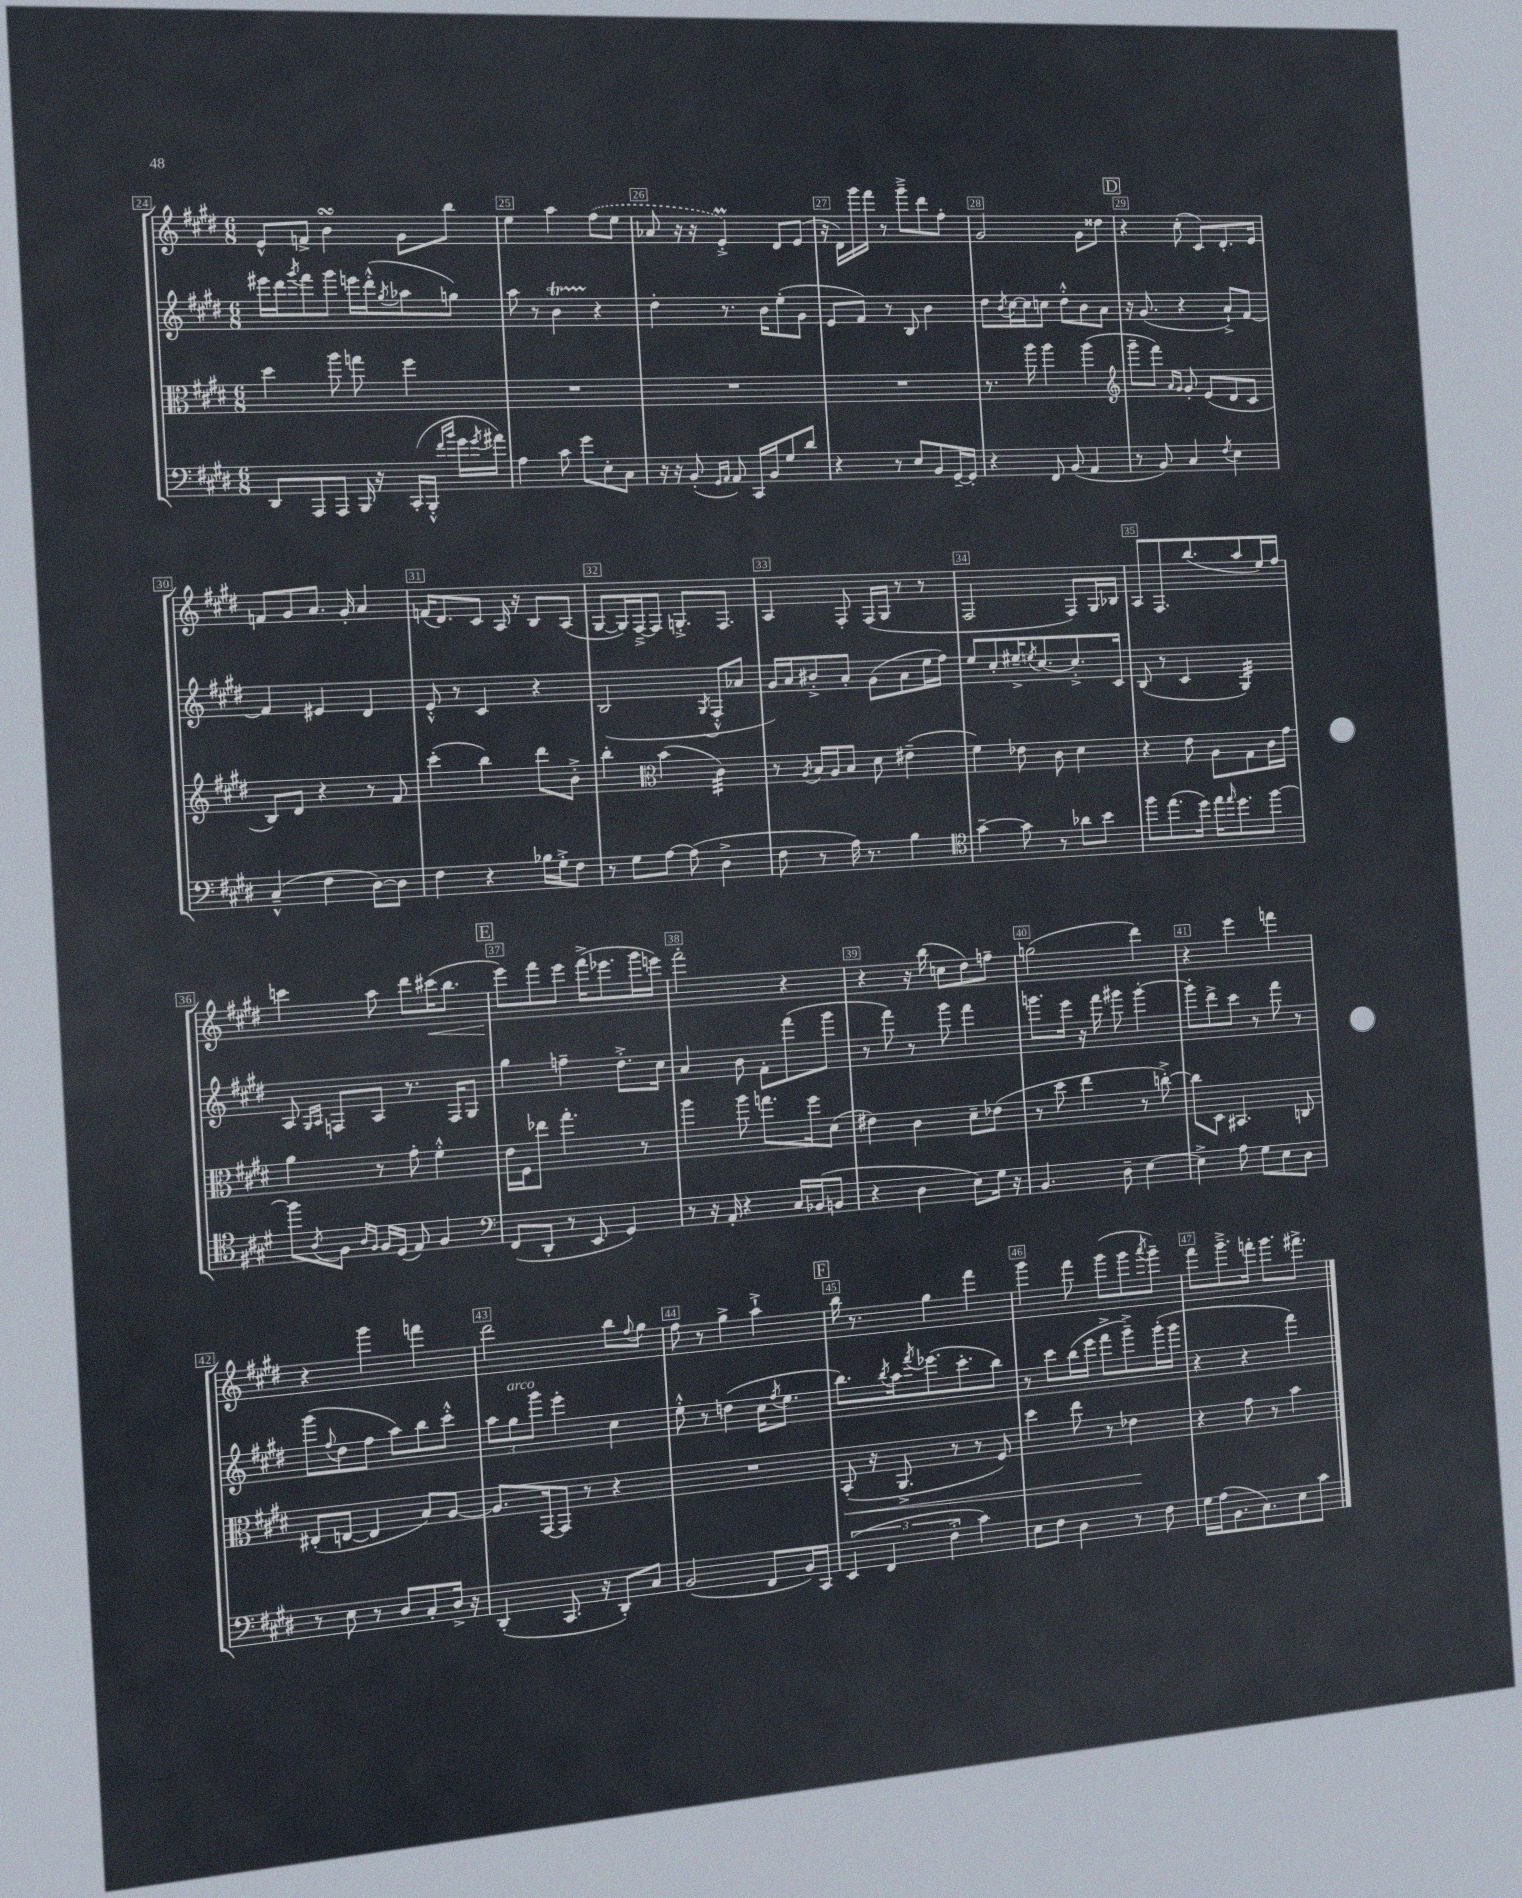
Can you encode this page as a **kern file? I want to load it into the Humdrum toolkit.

**kern	**kern	**kern	**kern
*staff4	*staff3	*staff2	*staff1
*clefF4	*clefC3	*clefG2	*clefG2
*k[f#c#g#d#]	*k[f#c#g#d#]	*k[f#c#g#d#]	*k[f#c#g#d#]
*M6/8	*M6/8	*M6/8	*M6/8
8DD#	4dd#	16eee#	8e^^
.	.	16ddd#	.
.	.	8qggg#	.
8AAA	.	8fff#	8f^
8AAA	8aa	8ggg#	4b
16BBB	8gg	16eee	.
16r	.	(16ddd#'^^	.
.	.	8qgg#	.
(16CC#'	4ff#	8aa-	8g#
16BBB'^^	.	.	.
16qqf#	.	.	.
16qqb	.	.	.
16g#	.	8gg)	8bb
8qg#	.	.	.
16a#)	.	.	.
=	=	=	=
4A	2.r	8aa	4ee
.	.	8r	.
8c#	.	4b	4aa
8g#	.	.	.
8E'	.	4r	(8ff#
8C#	.	.	8ee
=	=	=	=
16r	2.r	4dd#'	8a-
16r	.	.	.
(8BB'	.	.	16r
.	.	.	16r
16qqGG#	.	.	.
16qqAA	.	.	.
8AA)	.	8.r	4e'^)
16CC#	.	.	.
16BB	.	16b	.
8G#	.	(8ee'	8d#
8d#	.	8g#	(8e
=	=	=	=
4r	2.r	8e	16r
.	.	.	16d#)
.	.	8f#)	16ggg#
.	.	.	16fff#
8r	.	8r	8r
8E	.	8B	8ggg#~^
8BB	.	4b	8ddd#
[16GG#~	.	.	8ff#'
16GG#']	.	.	.
=	=	=	=
4r	8.r	8dd#	2g#
.	.	8qb	.
.	.	[16cc#	.
.	16aa	16cc#]	.
8FF#	4aa	8cc	.
(8BB	.	8dd#'^^	.
4AA	(4aa	8b	8g#
.	.	8a	8dd##
=	=	=	=
*	*clefG2	*	*
8r	8ggg#~	16r	4r
.	.	(8.g#	.
8BB)	8fff#)	.	.
.	16qqa	.	.
.	16qqg#	.	.
4C#	8g#'	4r	(8cc#'
.	(8e	.	8c#)
8qF#	.	.	.
4E	8d#	8a`^)	8.d#'
.	8c#	[8f#	.
.	.	.	16e
=	=	=	=
(4C#~^^	8B)	4f#]	8f
.	8d#	.	8g#
4F#	4r	4e#	8.a
.	.	.	16g#'
[8D#)	8r	4d#	4a
8D#]	8f#	.	.
=	=	=	=
4F#	(4ccc#'	8e'^^	(16f
.	.	.	8.d#)
.	.	8r	.
4r	4bb)	4c#	8c#
.	.	.	16A
.	.	.	16r
16B-	8ddd#	4r	8B
16G#'^	.	.	.
8F#	8b'^	.	(8A
=	=	=	=
8r	4bb'	(2B	[8G#
8G#	.	.	16G#])
.	.	.	[16F#~^
*	*clefC3	*	*
[8A	(4b	.	8F#]
(8A]	.	.	8.G'^
.	.	8qG#	.
4D#^	4c#)	8F#'^^	.
.	.	.	8.F#
.	.	8a-	.
=	=	=	=
8F#	8r	16g#)	4A
.	.	16a	.
.	8qA	.	.
8r	16B	8b#'^	.
.	16A	.	.
16A)	8B	8a'	8F#'
8.r	.	.	.
.	8d#	(8g#	(16F#
.	.	.	16G#
4B	(4e#~	8a	8r
.	.	16ee	8r
.	.	16ff#)	.
=	=	=	=
*clefC4	*	*	*
[4g#~	4f#)	8ee	2F#
.	.	8cc#'	.
8g#]	8e-	16ee#~^	.
.	.	8qee	.
.	.	[8.cc#	.
8r	8c#	.	.
8a-	4d#	8.cc#'^]	8F#)
8b	.	.	16G#
.	.	16c#	16B-
=	=	=	=
8ff#	4r	(8B	8A
(8.ee	.	8r	8.F#
.	8e	4c#	.
16dd#)	.	.	(8.bb
16ee	8A	.	.
16qqee	.	.	.
8.dd#	.	.	.
.	8G#	4G#)	8aa
[8ff#	16c#	.	16ee)
.	16g#	.	16ff#
=	=	=	=
8ff#]	4a	8A	4ccc
.	.	16qqG#	.
8qA	.	16qqA	.
8F#	.	8F	.
16qqA	.	.	.
16qqF#	.	.	.
16F#	8r	8A	8aa
(16D#	.	.	.
8E)	8g#'	8.r	8ddd#
4F#	4f#'^^	.	(16ccc#
.	.	16F	8.bb
.	.	8G#	.
=	=	=	=
*clefF4	*	*	*
(8FF#	16e	4gg#	8eee)
.	16F#	.	.
8DD#'	8ee-	.	8fff#
8r	4.gg#'	4ff~	8eee
8EE	.	.	(16fff#^
.	.	.	8.eee-
4GG#)	.	8.dd#'^	.
.	8r	.	16ggg#
.	.	16cc#	16eee)
=	=	=	=
8r	4aa	4a	2fff#'
16r	.	.	.
16AA'	.	.	.
4r	8aa	8b	.
.	8.gg	8f#'	.
16C#	.	(8fff#	4r
(16BB-	16ff#	.	.
8BB	(8d#	8ggg#	.
=	=	=	=
4r	4e#)	8r	4r
.	.	8fff#)	.
4D#	4c#	8r	16r
.	.	.	(16bb
.	.	8ggg#	8cc
8E)	8d#~	4fff#	8dd#)
16G#	(8e-	.	8ff~
16r	.	.	.
=	=	=	=
4.BB	8r	8.ggg	(2gg
.	8dd#	.	.
.	.	16eee	.
.	4ee	16r	.
.	.	16fff#	.
8D#~	.	8ggg#	.
[4E	8r	[4ggg#'	4ddd#)
.	[8cc'^)	.	.
=	=	=	=
4E^]	8cc]	8ggg#']	4r
.	8D#	8ddd#^	.
8A	4.BB#	8ccc#	4eee
8G#	.	8r	.
8E	.	8fff#	4fff
8D#	8C	8r	.
=	=	=	=
8r	(8E#'	(8ggg#	4r
.	.	8qqff#	.
8E	[8E	8dd#	.
8r	4E]	8ff#	4ggg#
8D#	.	8aa)	.
8C#'	8B)	8bb	4fff
16D#^	[8A	8ccc#'^^	.
16r	.	.	.
=	=	=	=
(4DD#'	8.A]	12aa	2ddd#
.	.	12gg#	.
.	.	12ggg#	.
.	[16GG#	.	.
8.CC#	8GG#]	4eee'	.
.	8r	.	.
16r	.	.	.
8DD#')	4r	4cc#	8bb
.	.	.	8qqff#
8C#	.	.	8gg#
=	=	=	=
(2BB	2.r	8ee'^^	8ff#
.	.	8r	8r
.	.	(4dd	4gg#^
8FF#	.	16cc#	4aa`^
.	.	8qff#	.
.	.	8.ee	.
16BB)	.	.	.
16CC#	.	.	.
=	=	=	=
(6EE	(8BB'	8.bb)	16bb
.	.	.	8.r
.	16r	.	.
6FF#	.	.	.
.	.	8qbb	.
.	8.AA^	16aa	.
.	.	8qfff#	.
.	.	(8.eee-	4gg#
6F#'^	.	.	.
.	8r	.	.
.	.	8.ccc#'	.
4c#)	8r	.	4fff#
.	8F#)	8bb)	.
=	=	=	=
8E	4dd#	8r	4ggg#
8F#	.	8ccc#	.
4D#	8ee	(16bb	8fff#
.	.	16eee	.
.	8r	8fff#^	(8ggg#
8r	4e-	8ggg#~^)	8ggg#
.	.	.	8qaaa
8F#	.	(16ggg#'	8ggg#~)
.	.	16ggg#	.
=	=	=	=
16G#	4r	4r	8fff#
(16A	.	.	.
8.BB	.	.	8.ggg#~^
.	8g#	4r	.
8.C#)	.	.	16fff'
.	8r	.	8.ggg#
8E	4b	4fff#)	.
.	.	.	8.fff#^
8c#	.	.	.
==	==	==	==
*-	*-	*-	*-
